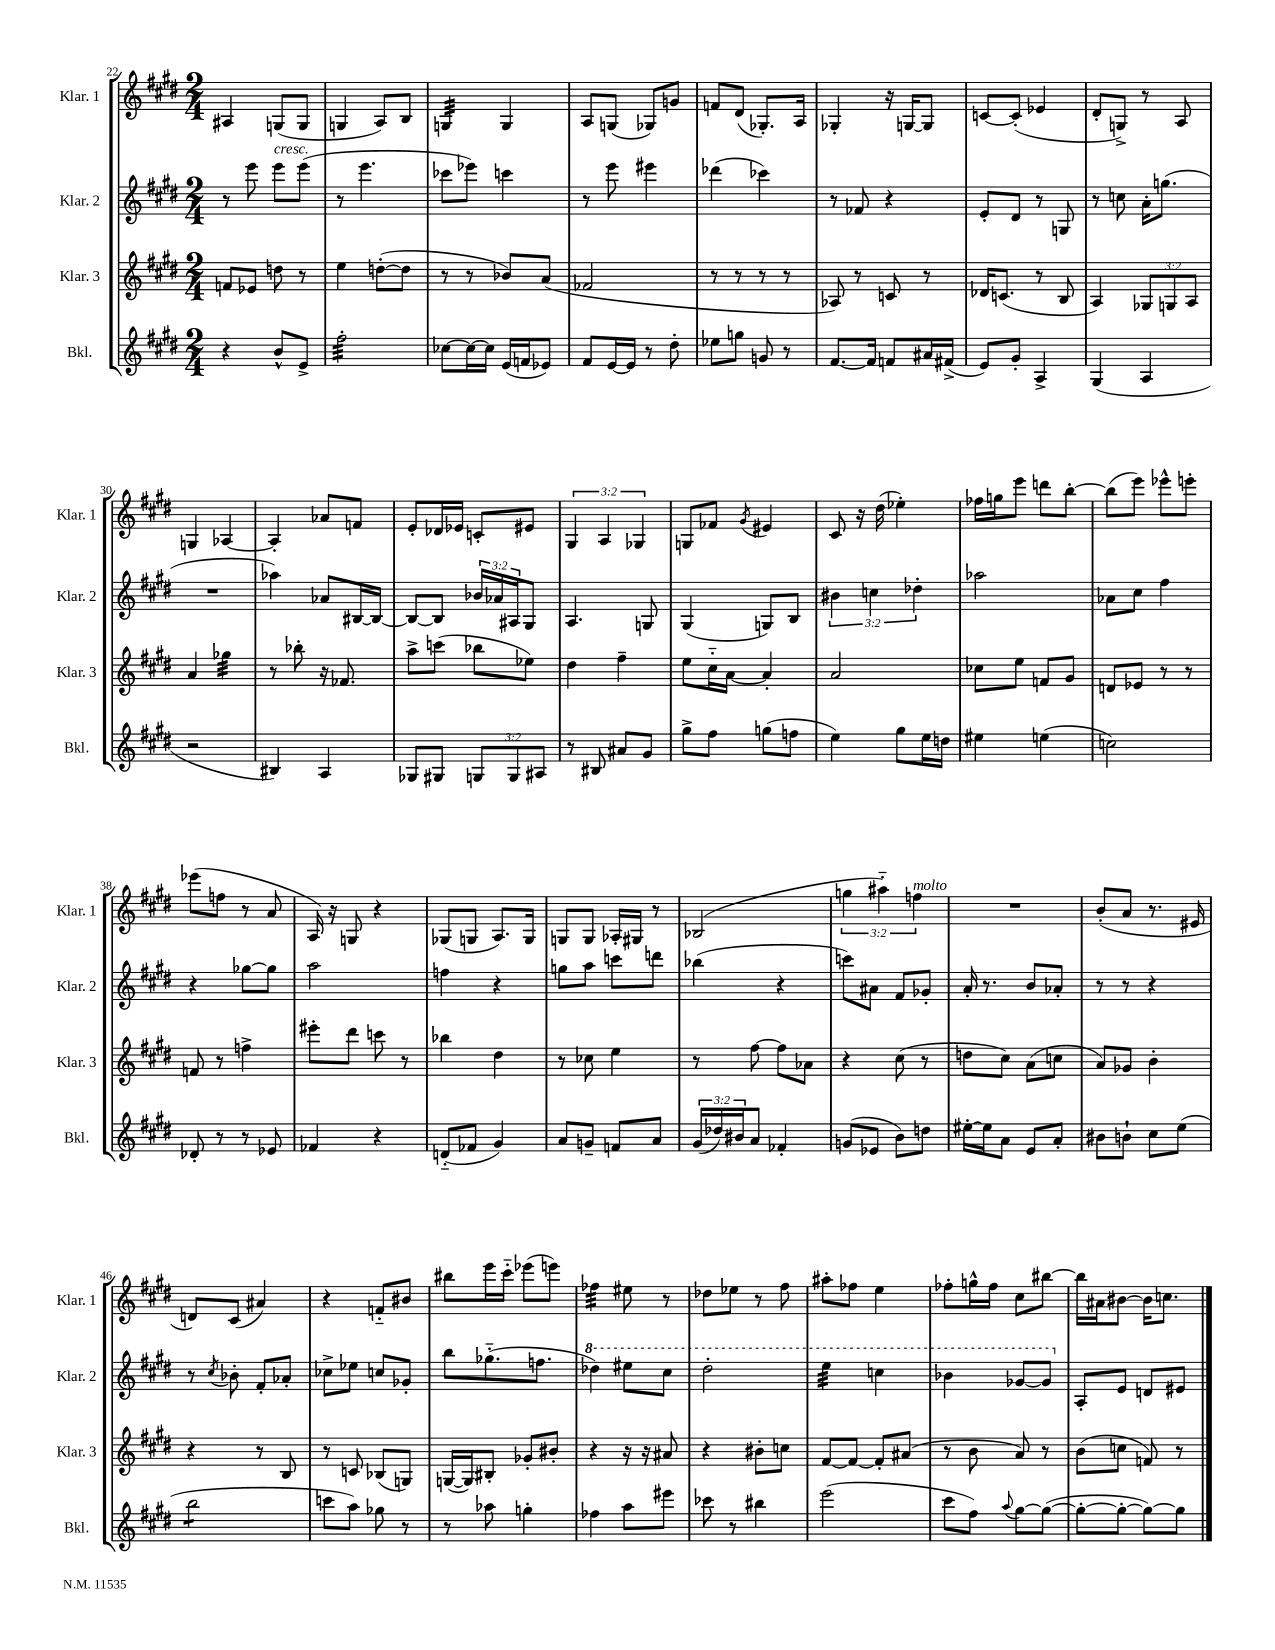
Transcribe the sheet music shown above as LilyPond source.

<<
\new StaffGroup <<
\new Staff = "s0" \with { instrumentName = "Klar. 1" shortInstrumentName = "Klar. 1" } {
    \clef treble \key e \major \numericTimeSignature \time 2/4 \override Staff.TupletNumber.text = #tuplet-number::calc-fraction-text
    ais4 g8( g8 |
    g4 a8) b8 |
    g4:32 g4 |
    a8 g8( ges8) g'8 |
    f'8 dis'8( ges8.-.) a16 |
    ges4-. r16 g16~ g8 |
    c'8~ c'8-.( ees'4 |
    dis'8-. g8->) r8 a8 |
    g4 aes4~ |
    aes4-. aes'8 f'8 |
    e'8-. des'16 ees'16 c'8-. eis'8 |
    \tuplet 3/2 { gis4 a4 ges4 } |
    g8 fes'8 \acciaccatura { gis'8 } eis'4 |
    cis'8 r16 dis''16( ees''4-.) |
    fes''16 g''16 e'''8 d'''8 b''8~-. |
    b''8( e'''8) ees'''8-^ e'''8-. |
    ees'''8( f''8 r8 a'8 |
    a16) r16 g8 r4 |
    ges8( g8 a8.) g16 |
    g8 g8 aes16-. gis16 r8 |
    bes2( |
    \tuplet 3/2 { g''4 ais''4-_) f''4^\markup { \italic "molto" } } |
    R2 |
    b'8-.( a'8 r8. eis'16 |
    d'8) cis'8( ais'4) |
    r4 f'8-_ bis'8 |
    bis''8 e'''16 cis'''16-_ ees'''8( e'''8) |
    fes''4:32 eis''8 r8 |
    des''8 ees''8 r8 fis''8 |
    ais''8-. fes''8 e''4 |
    fes''8-. g''16-^ fes''16 cis''8 bis''8~ |
    bis''16 ais'16 bis'8~ bis'16 c''8. \bar "|." |
}
\new Staff = "s1" \with { instrumentName = "Klar. 2" shortInstrumentName = "Klar. 2" } {
    \clef treble \key e \major \numericTimeSignature \time 2/4 \override Staff.TupletNumber.text = #tuplet-number::calc-fraction-text
    r8 e'''8 e'''8^\markup { \italic "cresc." } e'''8( |
    r8 e'''4. |
    ces'''8 ees'''8) c'''4 |
    r8 e'''8 eis'''4 |
    des'''4( ces'''4) |
    r8 fes'8 r4 |
    e'8-. dis'8 r8 g8 |
    r8 c''8 a'16-. g''8.( |
    R2 |
    aes''4) aes'8 bis16~ bis16~ |
    bis8~ bis8 \tuplet 3/2 { bes'16 aes'16 ais16 } gis8 |
    a4. g8 |
    gis4( g8) b8 |
    \tuplet 3/2 { bis'4 c''4 des''4-. } |
    aes''2 |
    aes'8 cis''8 fis''4 |
    r4 ges''8~ ges''8 |
    a''2 |
    f''4 r4 |
    g''8 a''8 c'''8 d'''8 |
    bes''4( r4 |
    c'''8) ais'8 fis'8 ges'8-. |
    a'16-. r8. b'8 aes'8-. |
    r8 r8 r4 |
    r8 \acciaccatura { cis''8 } bes'8-. fis'8-. aes'8-. |
    ces''8-> ees''8 c''8 ges'8-. |
    b''8 ges''8.-_( f''8. |
    \ottava #1 des'''4) eis'''8 cis'''8 |
    dis'''2-. |
    e'''4:32 c'''4 |
    bes''4 ges''8~ ges''8 \ottava #0 |
    a8-. e'8 d'8 eis'8 \bar "|." |
}
\new Staff = "s2" \with { instrumentName = "Klar. 3" shortInstrumentName = "Klar. 3" } {
    \clef treble \key e \major \numericTimeSignature \time 2/4 \override Staff.TupletNumber.text = #tuplet-number::calc-fraction-text
    f'8 ees'8 d''8 r8 |
    e''4 d''8~-.( d''8 |
    r8 r8 bes'8) a'8( |
    fes'2 |
    r8 r8 r8 r8 |
    aes8) r8 c'8 r8 |
    des'16 c'8.( r8 b8 |
    a4) \tuplet 3/2 { ges8 g8 a8 } |
    a'4 ges''4:32 |
    r8 bes''8-. r16 fes'8. |
    a''8-> c'''8( bes''8 ees''8) |
    dis''4 fis''4-- |
    e''8 cis''16-_ a'16~ a'4-. |
    a'2 |
    ces''8 e''8 f'8 gis'8 |
    d'8 ees'8 r8 r8 |
    f'8 r8 f''4-> |
    eis'''8-. dis'''8 c'''8 r8 |
    bes''4 dis''4 |
    r8 ces''8 e''4 |
    r8 fis''8~ fis''8 aes'8 |
    r4 cis''8( r8 |
    d''8 cis''8) a'8( c''8 |
    a'8) ges'8 b'4-. |
    r4 r8 b8 |
    r8 c'8 bes8( g8) |
    g16~( g16) bis8-. ges'8-. bis'8-. |
    r4 r16 r16 ais'8 |
    r4 bis'8-. c''8 |
    fis'8~ fis'8~ fis'8-. ais'8( |
    r8 b'8 a'8) r8 |
    b'8( c''8 f'8) r8 \bar "|." |
}
\new Staff = "s3" \with { instrumentName = "Bkl." shortInstrumentName = "Bkl." } {
    \clef treble \key e \major \numericTimeSignature \time 2/4 \override Staff.TupletNumber.text = #tuplet-number::calc-fraction-text
    r4 b'8-^ e'8-> |
    fis''2:32-. |
    ces''8~ ces''16~ ces''16 e'16( f'16 ees'8) |
    fis'8 e'16~ e'16 r8 dis''8-. |
    ees''8 g''8 g'8 r8 |
    fis'8.~ fis'16 f'8 ais'16 fis'16->( |
    e'8) gis'8-. a4-> |
    gis4( a4 |
    r2 |
    bis4) a4 |
    ges8 gis8 \tuplet 3/2 { g8 g8 ais8 } |
    r8 bis8 ais'8 gis'8 |
    gis''8-> fis''8 g''8( f''8 |
    e''4) gis''8 e''16 d''16 |
    eis''4 e''4( |
    c''2) |
    des'8-. r8 r8 ees'8 |
    fes'4 r4 |
    d'8-_( fes'8 gis'4) |
    a'8 g'8-- f'8 a'8 |
    \tuplet 3/2 { gis'16( des''16) bis'16 } a'8 fes'4-. |
    g'8( ees'8 b'8) d''8 |
    eis''16~-. eis''16 a'8 e'8 a'8-. |
    bis'8 b'8-! cis''8 e''8( |
    b''2:8 |
    c'''8 a''8) ges''8 r8 |
    r8 aes''8 g''4-. |
    fes''4 a''8 eis'''8 |
    ces'''8 r8 bis''4 |
    e'''2( |
    cis'''8 fis''8) \appoggiatura { a''8 } gis''8~ gis''8~( |
    gis''8~-. gis''8~-. gis''8~) gis''8 \bar "|." |
}
>>
>>
\layout { \context { \Score currentBarNumber = #22 } }
